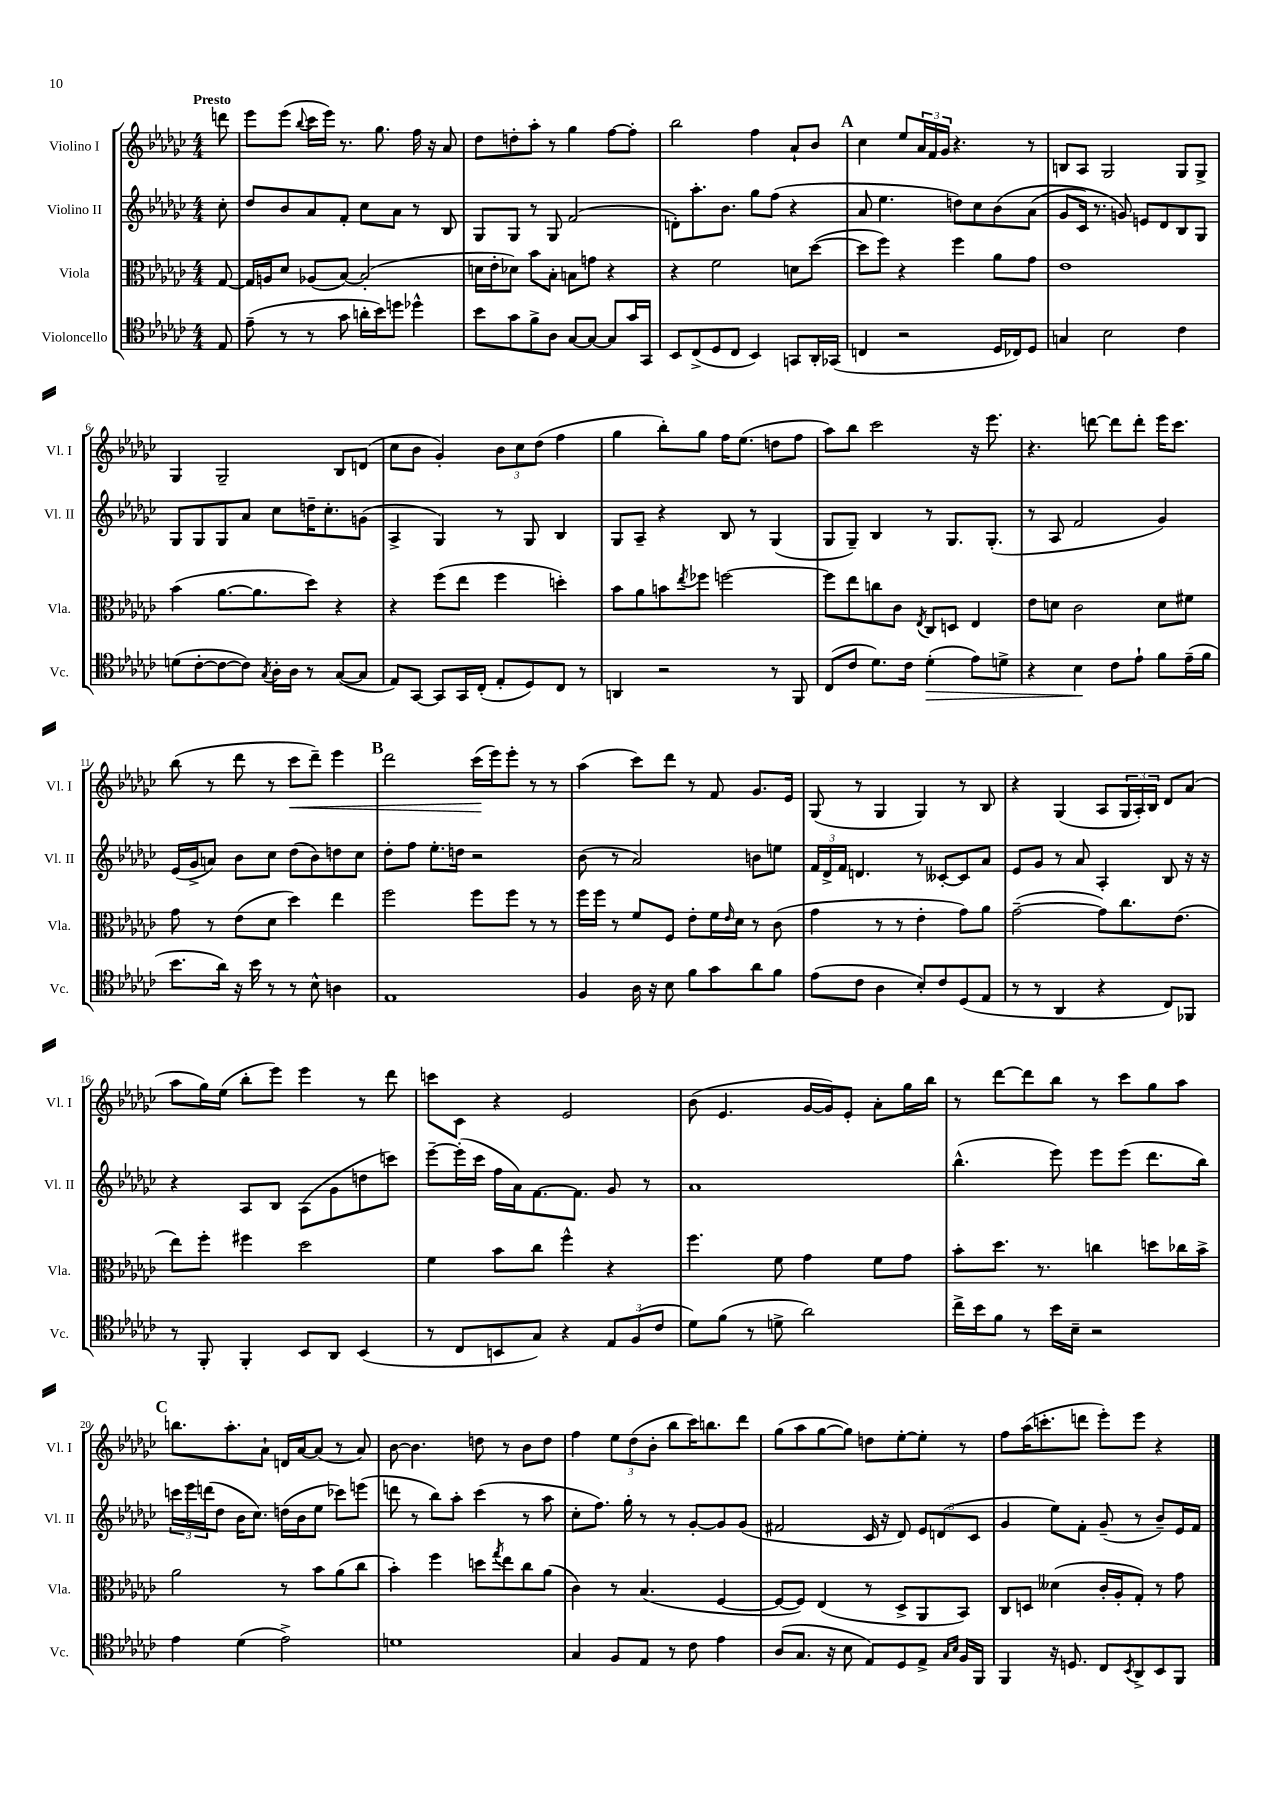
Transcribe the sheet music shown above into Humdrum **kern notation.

**kern	**kern	**kern	**kern
*staff4	*staff3	*staff2	*staff1
*clefC4	*clefC3	*clefG2	*clefG2
*k[b-e-a-d-g-c-]	*k[b-e-a-d-g-c-]	*k[b-e-a-d-g-c-]	*k[b-e-a-d-g-c-]
*M4/4	*M4/4	*M4/4	*M4/4
8E-	[8G-	8cc-'	8ddd
=	=	=	=
(8e-~	16G-]	8dd-	8eee-
.	16A	.	.
8r	8d-	8b-	(8eee-
.	.	.	8qqbb-
8r	(8A-	8a-	16ccc-
.	.	.	16eee-)
8g-	[8B-)	8f'	8.r
16a'	(2B-']	8cc-	.
16b-)	.	.	8.gg-
8dd	.	8a-	.
4dd-^^	.	8r	16ff
.	.	.	16r
.	.	8B-	8a-
=	=	=	=
8b-	16d	8G-	8dd-
.	16e-'	.	.
8g-	8d-)	8G-	8dd'
8f^	8b-	8r	8aa-'
8A-	8B-'	8G-	8r
[8G-	8B	(2f	4gg-
8G-_	8g	.	.
8G-]	4r	.	[8ff
16g-	.	.	8ff']
16GG-	.	.	.
=	=	=	=
8BB-	4r	8d')	2bb-
(8C-^	.	8.aa-'	.
8D-	2f	.	.
.	.	8.b-	.
8C-	.	.	.
4BB-)	.	8gg-	4ff
.	.	(8ff	.
8GG	8d	4r	8a-`
16AA-'	([8dd-	.	8b-
(16GG-	.	.	.
=	=	=	=
4C	8dd-]	8a-	4cc-
.	8ff)	4.ee-	.
2r	4r	.	8ee-
.	.	.	24a-
.	.	.	24f
.	.	.	24g-
.	4ff	8dd)	4.r
.	.	8cc-	.
16D-	8a-	&(8b-	.
16C-)	.	.	.
8D-	8g-	(8a-	8r
=	=	=	=
4G	1e-	8g-	8B
.	.	16c-)	8A-
.	.	8.r	.
2B-	.	.	2G-
.	.	8g&)	.
.	.	8e	.
.	.	8d-	.
4c-	.	8B-	8G-
.	.	8G-	8G-^
=	=	=	=
(8d	(4b-	8G-	4G-
[8c-'	.	8G-	.
8c-_	[8.a-	8G-	2G-~
8c-])	.	8a-	.
.	8.a-]	.	.
8qG-	.	.	.
16A-'	.	8cc-	.
16A-	.	.	.
8r	8dd-)	16dd~	.
.	.	8.cc-'	.
([8G-	4r	.	8B-
8G-]	.	(8g	(8d
=	=	=	=
8E-)	4r	4A-^	8cc-
[8GG-	.	.	8b-
8GG-]	(8ff	4G-)	4g-')
16GG-	8ee-	.	.
(16C-'	.	.	.
8E-'	4ff	8r	12b-
.	.	.	12cc-
8D-)	.	8G-	.
.	.	.	(12dd-
8C-	4dd')	4B-	4ff
8r	.	.	.
=	=	=	=
4AA	8b-	8G-	4gg-
.	8a-	8A-~	.
2r	8b	4r	8bb-')
.	8qee-	.	.
.	8ff-	.	8gg-
.	[2ff	8B-	16ff
.	.	.	(8.ee-
.	.	8r	.
8r	.	(4G-	8dd
8FF	.	.	8ff
=	=	=	=
(8C-	8ff]	8G-	8aa-)
8c-	8ee-	8G-~)	8bb-
8.d-)	8cc	4B-	2ccc-
.	8c-	.	.
16c-	.	.	.
.	8qE-	.	.
(4d-'	8C-	8r	.
.	8D	8.G-	.
8e-)	4E-	.	16r
.	.	(8.G-'	8.eee-
8d^	.	.	.
=	=	=	=
4r	8e-	8r	4.r
.	8d	8A-	.
4B-	2c-	2f	.
.	.	.	[8ddd
8c-	.	.	8ddd]
8e-`	.	.	8ddd'
8f	8d	4g-)	16eee-
.	.	.	8.ccc-
(16e-~	8f#	.	.
16f	.	.	.
=	=	=	=
8.b-	8g-	(16e-	(8bb-
.	.	16g-^	.
.	8r	8a)	8r
16a-)	.	.	.
16r	(8e-	8b-	8ddd-
16b-	.	.	.
8r	8d-	8cc-	8r
8r	4dd-)	(8dd-	8ccc-
8B-^^	.	8b-)	8ddd-~)
4A	4ee-	8dd	4eee-
.	.	8cc-	.
=	=	=	=
1E-	2ff	8dd-'	2ddd-
.	.	8ff	.
.	.	8.ee-'	.
.	.	16dd	.
.	8ff	2r	(16ccc-
.	.	.	16eee-)
.	8ff	.	8eee-'
.	8r	.	8r
.	8r	.	8r
=	=	=	=
4F	16ff	(8b-	(4aa-
.	16ff	.	.
.	8r	8r	.
16A-	8f	2a-)	8ccc-)
16r	.	.	.
8B-	8F	.	8ddd-
8f	8e-'	.	8r
8g-	16f	.	8f
.	16qqe-	.	.
.	16d-	.	.
8a-	8r	8b	8.g-
8f	(8c-	8ee	.
.	.	.	16e-
=	=	=	=
(8e-	4g-	24f	(8G-
.	.	24d-^	.
.	.	24f	.
8c-	.	4.d	8r
4A-	8r	.	4G-
.	8r	.	.
8B-')	4e-'	8r	4G-)
8c-	.	[8c--'	.
(8D-	8g-)	8c--]	8r
8E-	8a-	8a-	8B-
=	=	=	=
8r	([2g-~	8e-	4r
8r	.	8g-	.
4AA-	.	8r	(4G-
.	.	8a-	.
4r	8g-])	4A-'	8A-
.	8.cc-	.	24G-
.	.	.	24A-')
.	.	.	24B-
8C-)	.	8B-	8d-
.	(8.e-	.	.
8FF-	.	16r	(8a-
.	.	16r	.
=	=	=	=
8r	8ee-)	4r	8aa-
8FF'	8ff'	.	16gg-)
.	.	.	(16ee-
4FF'	4ff#	8A-	8bb-'
.	.	8B-	8eee-)
8BB-	2dd-	(8A-	4eee-
8AA-	.	8g-	.
(4BB-	.	8dd	8r
.	.	8ccc)	8ddd-
=	=	=	=
8r	4f	[8eee-~	8ccc
8C-	.	(16eee-']	8c-
.	.	16ccc-	.
8BB	8b-	16ff	4r
.	.	16a-)	.
8G-)	8cc-	[8.f	.
4r	4ff^^	.	2e-
.	.	8.f]	.
12E-	4r	8g-	.
(12F	.	.	.
.	.	8r	.
12c-	.	.	.
=	=	=	=
8d-)	4.ff	1a-	(8b-
(8f	.	.	4.e-
8r	.	.	.
8d^	8f	.	.
2a-)	4g-	.	[16g-
.	.	.	16g-])
.	.	.	8e-'
.	8f	.	8a-'
.	8g-	.	16gg-
.	.	.	16bb-
=	=	=	=
16cc-^	8b-'	(4.bb-^^	8r
16b-	.	.	.
8f	8.dd-	.	[8ddd-
8r	.	.	8ddd-]
.	8.r	.	.
16b-	.	8eee-)	8bb-
16B-~	.	.	.
2r	4cc	8eee-	8r
.	.	(8eee-	8ccc-
.	8dd	8.ddd-	8gg-
.	16cc-	.	8aa-
.	16b-^	16bb-)	.
=	=	=	=
4e-	2a-	24ccc	8.bb
.	.	24eee-	.
.	.	(24ddd	.
.	.	8dd-	.
.	.	.	8.aa-'
(4d-	.	16b-	.
.	.	8.cc-)	.
.	.	.	8a-`
2e-^)	8r	(16dd	16d
.	.	16b-	[16a-
.	8b-	8ee-	(8a-]
.	(8a-	8ccc-)	8r
.	8cc-	(8eee	8a-)
=	=	=	=
1d	4b-')	8ddd	[8b-
.	.	8r	4.b-]
.	4ff	8bb-)	.
.	.	8aa-'	.
.	8dd	(4ccc-	8dd
.	8qgg-	.	.
.	8ee-	.	8r
.	8cc-	8r	8b-
.	(8a-	8aa-	8dd
=	=	=	=
4G-	4c-)	8cc-'	4ff
.	.	8.ff)	.
8F	8r	.	12ee-
.	.	16gg-'	.
.	.	.	(12dd-
8E-	(4.B-	8r	.
.	.	.	12b-'
8r	.	8r	8bb-
8c-	.	[8g-'	16ccc-)
.	.	.	8.bb
4e-	[4F	8g-]	.
.	.	(8g-	8ddd-
=	=	=	=
(8A-	8F_	2f#	(8gg-
8.G-	8F])	.	8aa-
.	(4E-	.	[8gg-
16r	.	.	.
8B-	.	.	8gg-])
8E-)	8r	16c-	8dd
.	.	16r	.
8D-	8D-^	8d-)	[8ee-'
8E-^	8AA-	12e-	8ee-']
.	.	(12d	.
16qqG-	.	.	.
16qqB-	.	.	.
16F	8BB-)	.	8r
.	.	12c-	.
16FF	.	.	.
=	=	=	=
4FF	8C-	4g-	8ff
.	8D	.	(16aa-
.	.	.	8.ccc'
16r	(4d--	8ee-)	.
8.D	.	.	.
.	.	8f'	8ddd
8C-	16c-'	(8g-~	8eee-')
.	16A-'	.	.
8qBB-	.	.	.
8AA-^	8G-')	8r	8eee-
8BB-	8r	8b-~)	4r
8FF	8g-	16e-	.
.	.	16f	.
==	==	==	==
*-	*-	*-	*-
